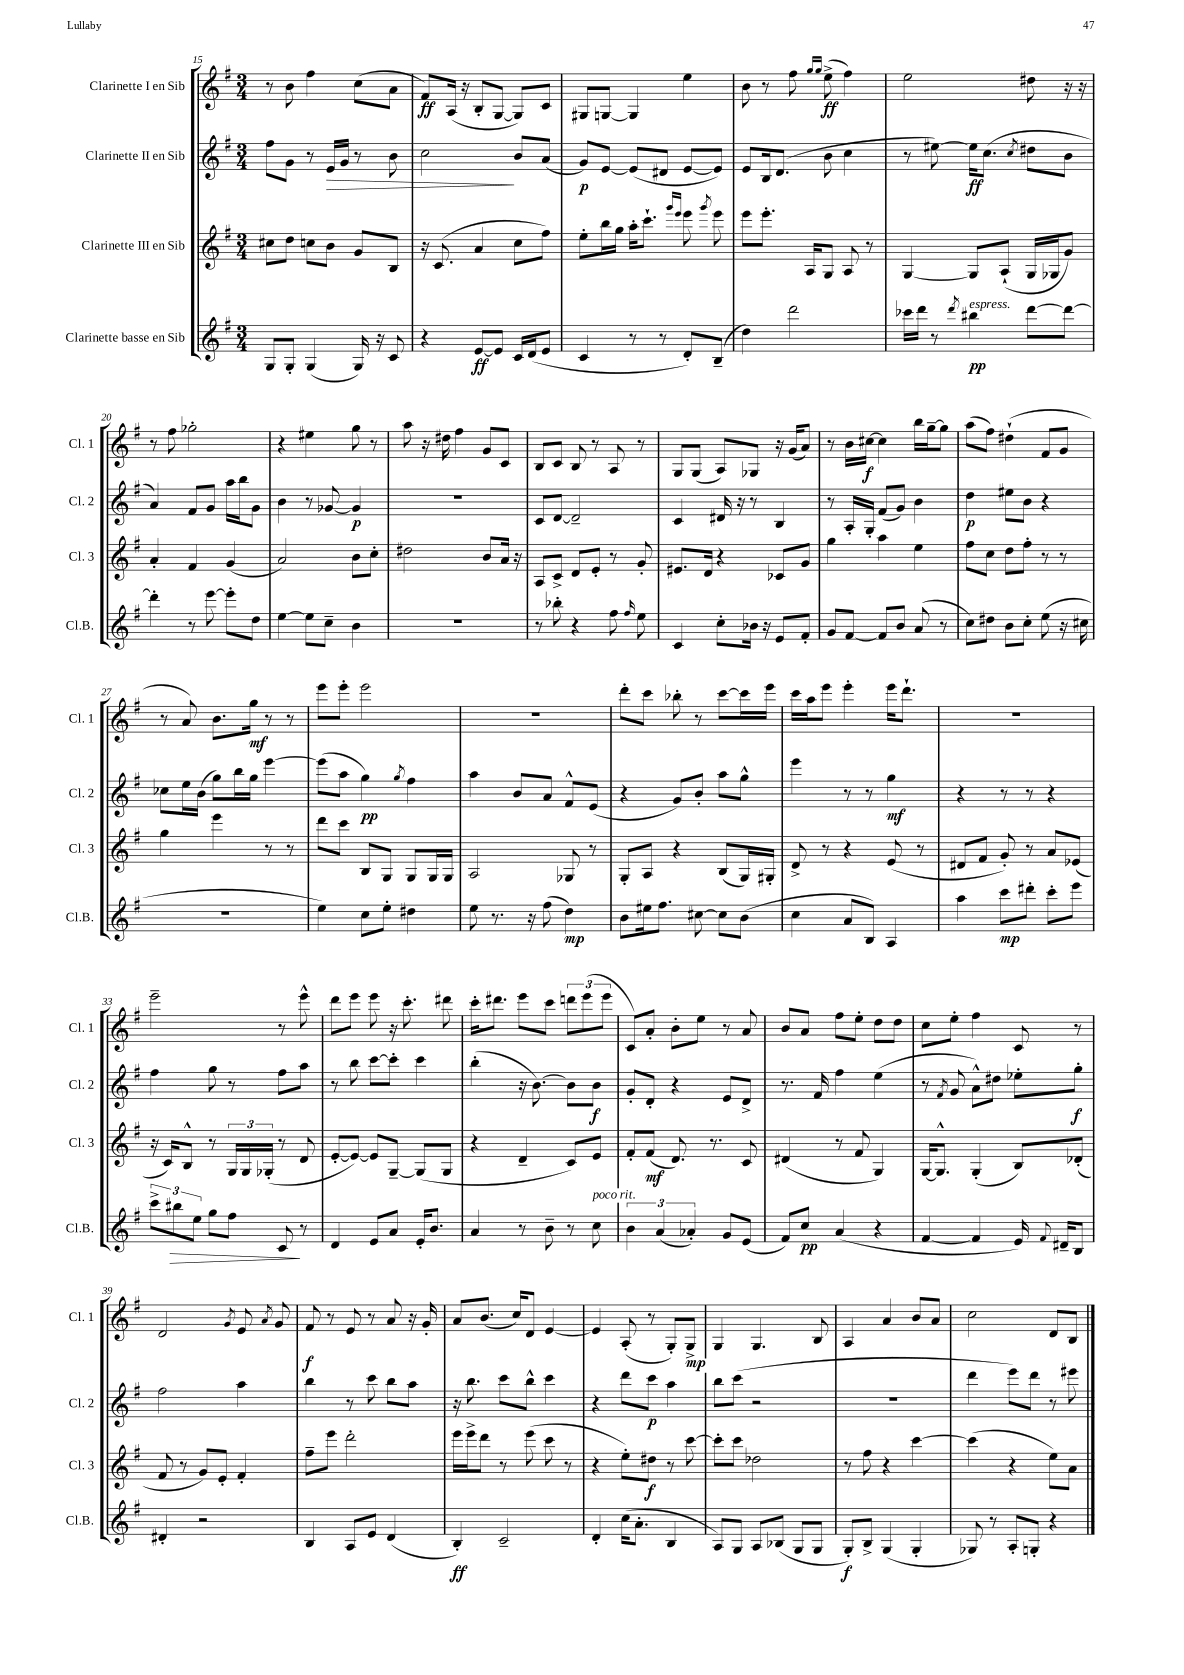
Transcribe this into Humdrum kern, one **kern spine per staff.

**kern	**dynam	**kern	**dynam	**kern	**dynam	**kern	**dynam
*part4	*part4	*part3	*part3	*part2	*part2	*part1	*part1
*staff4	*staff4	*staff3	*staff3	*staff2	*staff2	*staff1	*staff1
*I"Clarinette basse en Sib	*	*I"Clarinette III en Sib	*	*I"Clarinette II en Sib	*	*I"Clarinette I en Sib	*
*I'Cl.B.	*	*I'Cl. 3	*	*I'Cl. 2	*	*I'Cl. 1	*
*clefG2	*	*clefG2	*	*clefG2	*	*clefG2	*
*k[f#]	*	*k[f#]	*	*k[f#]	*	*k[f#]	*
*M3/4	*	*M3/4	*	*M3/4	*	*M3/4	*
=15	=15	=15	=15	=15	=15	=15	=15
8G/L	.	8cc#X\L	.	8ff#\L	.	8r	.
8G'/J	.	8dd\J	.	8g\J	.	8b\	.
(4G/	.	8ccn\L	.	8r	.	4ff#\	.
!	!	!	!	!	!LO:HP:b	!	!
.	.	8b\J	.	16e/LL	>	.	.
.	.	.	.	16g/JJ	.	.	.
16G/)	.	8g/L	.	8r	.	(8cc\L	.
16r	.	.	.	.	.	.	.
8c/	.	8B/J	.	8b\	.	8a\J	.
=16	=16	=16	=16	=16	=16	=16	=16
4r	.	16r	.	2cc\	.	8f#/L)	ff
.	.	(8.c/	.	.	.	.	.
.	.	.	.	.	.	(16A/Jk	.
.	.	.	.	.	.	16r	.
[8e/L	ff	4a/	.	.	.	8B'/L	.
8e/J]	.	.	.	.	.	[8G/J	.
16c/LL	.	8cc\L	.	8b/L	]	8G/L])	.
(16d/J	.	.	.	.	.	.	.
8e/J	.	8ff#\J)	.	(8a/J	.	8c/J	.
=17	=17	=17	=17	=17	=17	=17	=17
4c/	.	8ee'\L	.	8g/L)	p	8G#X/L	.
.	.	16bb\L	.	[8e/J	.	[8Gn/J	.
.	.	16gg\JJ	.	.	.	.	.
8r	.	16aa'\KL	.	(8e/L]	.	4G/]	.
.	.	8.ccc`\J	.	.	.	.	.
8r	.	.	.	8d#X/J	.	.	.
.	.	16qqggg/LL	.	.	.	.	.
.	.	16qqeee/JJ	.	.	.	.	.
8d'/L)	.	8eee\	.	[8e/L	.	4ee\	.
.	.	8qggg/	.	.	.	.	.
(8B~/J	.	8eee\	.	8e/J])	.	.	.
=18	=18	=18	=18	=18	=18	=18	=18
4dd\)	.	8eee\L	.	8e/L	.	8b\	.
.	.	8.eee'\J	.	16B/k	.	8r	.
.	.	.	.	(8.d/J	.	.	.
2ddd\	.	.	.	.	.	8ff#\	.
.	.	16A/KL	.	.	.	.	.
.	.	.	.	.	.	16qqgg/LL	.
.	.	.	.	.	.	16qqgg/JJ	.
.	.	8G/J	.	8b\	.	(8ee^\	ff
.	.	8A/	.	4cc\	.	4ff#\)	.
.	.	8r	.	.	.	.	.
=19	=19	=19	=19	=19	=19	=19	=19
16ccc-X\LL	.	[4G/	.	8r	.	2ee\	.
16ddd\JJ	.	.	.	.	.	.	.
8r	.	.	.	[8ee#X\)	.	.	.
8qddd/	.	.	.	.	.	.	.
!LO:TX:a:i:t=espress.	!	!	!	!	!	!	!
4bb#X\	pp	8G/L]	.	16ee#\KL]	ff	.	.
.	.	.	.	(8.cc\J	.	.	.
.	.	(8A`/J	.	.	.	.	.
.	.	.	.	8qcc/	.	.	.
[8ddd\L	.	16G/LL	.	8dd#X\L	.	8dd#X\	.
.	.	16G-X/J	.	.	.	.	.
8ddd\J_	.	8g/J)	.	8b\J	.	16r	.
.	.	.	.	.	.	16r	.
!!LO:LB:g=z
=20	=20	=20	=20	=20	=20	=20	=20
4ddd'\]	.	4a'/	.	4a/)	.	8r	.
.	.	.	.	.	.	8ff#\	.
8r	.	4f#/	.	8f#/L	.	2gg-X'\	.
[8eee\	.	.	.	8g/J	.	.	.
8eee'\L]	.	(4g/	.	16aa\LL	.	.	.
.	.	.	.	16bb\J	.	.	.
8dd\J	.	.	.	8g\J	.	.	.
=21	=21	=21	=21	=21	=21	=21	=21
[4ee\	.	2a/)	.	4b\	.	4r	.
8ee\L]	.	.	.	8r	.	4ee#X\	.
8cc~\J	.	.	.	[8g-X/	.	.	.
4b\	.	8b\L	.	4g-/]	p	8gg\	.
.	.	8cc'\J	.	.	.	8r	.
=22	=22	=22	=22	=22	=22	=22	=22
2.r	.	2dd#X\	.	2.r	.	8aa\	.
.	.	.	.	.	.	16r	.
.	.	.	.	.	.	16dd#X\	.
.	.	.	.	.	.	4ff#\	.
.	.	8b/L	.	.	.	8g/L	.
.	.	16a/Jk	.	.	.	8c/J	.
.	.	16r	.	.	.	.	.
=23	=23	=23	=23	=23	=23	=23	=23
8r	.	8A/L	.	8c/L	.	8B/L	.
8bb-X'\	.	8c^/J	.	[8d/J	.	8c/J	.
4r	.	8d/L	.	2d~/]	.	8B/	.
.	.	8e'/J	.	.	.	8r	.
8ff#\	.	8r	.	.	.	8A/	.
16qqff#/	.	.	.	.	.	.	.
8ee\	.	8g'/	.	.	.	8r	.
=24	=24	=24	=24	=24	=24	=24	=24
4c/	.	8.e#X/L	.	4c/	.	8G/L	.
.	.	.	.	.	.	(8G/J	.
.	.	16d/Jk	.	.	.	.	.
8cc'\L	.	4r	.	16d#X/	.	8A/L)	.
.	.	.	.	16r	.	.	.
16b-X\Jk	.	.	.	8r	.	8G-X/J	.
16r	.	.	.	.	.	.	.
8e/L	.	8c-X/L	.	4B/	.	16r	.
.	.	.	.	.	.	(16g/KL	.
8f#'/J	.	8g/J	.	.	.	8a/J)	.
=25	=25	=25	=25	=25	=25	=25	=25
8g/L	.	4gg\	.	8r	.	8r	.
[8f#/J	.	.	.	16A'/LL	.	16b\LL	.
.	.	.	.	16G'/JJ	.	[16cc#X\JJ	f
8f#/L]	.	4aa\	.	(8f#/L	.	4cc#\]	.
8b/J	.	.	.	8g/J)	.	.	.
(8a/	.	4ee\	.	4b\	.	16bb\LL	.
.	.	.	.	.	.	[16gg~\J	.
8r	.	.	.	.	.	8gg\J]	.
=26	=26	=26	=26	=26	=26	=26	=26
8cc\L)	.	8ff#\L	.	4dd\	p	(8aa\L	.
8dd#X\J	.	8cc\J	.	.	.	8ff#\J)	.
8b\L	.	8dd\L	.	8ee#X\L	.	(4dd#X`\	.
8cc'\J	.	8ff#'\J	.	8b\J	.	.	.
(8ee\	.	8r	.	4r	.	8f#/L	.
16r	.	8r	.	.	.	8g/J	.
16cc#X\	.	.	.	.	.	.	.
!!LO:LB:g=z
=27	=27	=27	=27	=27	=27	=27	=27
2.r	.	4gg\	.	8cc-X\L	.	8r	.
.	.	.	.	16ee\L	.	8a/)	.
.	.	.	.	(16b\JJ	.	.	.
.	.	4eee\	.	8gg\L)	.	8.b\L	.
.	.	.	.	16bb\L	.	.	.
.	.	.	.	16gg\JJ	.	16gg\Jk	mf
.	.	8r	.	[4eee\	.	8r	.
.	.	8r	.	.	.	8r	.
=28	=28	=28	=28	=28	=28	=28	=28
4ee\)	.	8ddd\L	.	(8eee\L]	.	8eee\L	.
.	.	8ccc\J	.	8aa\J	.	8eee'\J	.
8cc\L	.	8B/L	.	4gg\)	pp	2eee\	.
8ee'\J	.	8G/J	.	.	.	.	.
.	.	.	.	8qgg/	.	.	.
4dd#X\	.	8G/L	.	4ff#\	.	.	.
.	.	16G/L	.	.	.	.	.
.	.	16G/JJ	.	.	.	.	.
=29	=29	=29	=29	=29	=29	=29	=29
8ee\	.	2A/	.	4aa\	.	2.r	.
8.r	.	.	.	.	.	.	.
.	.	.	.	8b/L	.	.	.
16r	.	.	.	.	.	.	.
(8ff#\	.	.	.	8a/J	.	.	.
4dd\)	mp	8G-X/	.	8f#^^/L	.	.	.
.	.	8r	.	(8e/J	.	.	.
=30	=30	=30	=30	=30	=30	=30	=30
8b\L	.	8G'/L	.	4r	.	8ddd'\L	.
16ee#X\k	.	8A/J	.	.	.	8ccc\J	.
8.ff#\J	.	.	.	.	.	.	.
.	.	4r	.	8g/L)	.	8bb-X'\	.
[8cc#X\	.	.	.	8b'/J	.	8r	.
8cc#\L]	.	(8B/L	.	8aa\L	.	[8ccc\L	.
(8b\J	.	16G/L)	.	8gg^^\J	.	16ccc\L]	.
.	.	16G#X'/JJ	.	.	.	16eee\JJ	.
=31	=31	=31	=31	=31	=31	=31	=31
4cc\	.	8d^/	.	4eee\	.	16ccc\LL	.
.	.	.	.	.	.	16aa\J	.
.	.	8r	.	.	.	8eee\J	.
8a/L	.	4r	.	8r	.	4eee'\	.
8B/J)	.	.	.	8r	.	.	.
4A/	.	(8e/	.	4gg\	mf	16eee\KL	.
.	.	.	.	.	.	8.ddd`\J	.
.	.	8r	.	.	.	.	.
=32	=32	=32	=32	=32	=32	=32	=32
4aa\	.	8d#X/L	.	4r	.	2.r	.
.	.	8f#/J	.	.	.	.	.
8ccc\L	mp	8g'/)	.	8r	.	.	.
8ddd#X'\J	.	8r	.	8r	.	.	.
8ccc'\L	.	8a/L	.	4r	.	.	.
8eee\J	.	(8e-X/J	.	.	.	.	.
!!LO:LB:g=z
=33	=33	=33	=33	=33	=33	=33	=33
12ccc^\L	.	16r	.	4ff#\	.	2eee~\	.
.	.	16c/KL)	.	.	.	.	.
!	!LO:HP:b	!	!	!	!	!	!
12bb#X\	>	.	.	.	.	.	.
.	.	8B^^/J	.	.	.	.	.
12ee\J	.	.	.	.	.	.	.
8gg\L	.	8r	.	8gg\	.	.	.
8ff#\J	.	24G/LL	.	8r	.	.	.
.	.	24G/	.	.	.	.	.
.	.	(24G-X'/JJ	.	.	.	.	.
8c/	.	8r	.	8ff#\L	.	8r	.
8r	]	8d/	.	8aa\J	.	8eee^^\	.
=34	=34	=34	=34	=34	=34	=34	=34
4d/	.	[8e'/L	.	8r	.	8ddd\L	.
.	.	8e/J_)	.	8bb\	.	8eee\J	.
8e/L	.	8e/L]	.	[8ccc\L	.	8eee\	.
8a/J	.	[8G~/J	.	8ccc'\J]	.	16r	.
.	.	.	.	.	.	8.ccc'\	.
16e'/KL	.	(8G/L]	.	4ccc\	.	.	.
8.b/J	.	.	.	.	.	.	.
.	.	8G/J	.	.	.	8ddd#X\	.
=35	=35	=35	=35	=35	=35	=35	=35
4a/	.	4r	.	(4bb'\	.	16ccc'\KL	.
.	.	.	.	.	.	8.ddd#X\J	.
8r	.	4d~/	.	16r	.	8eee\L	.
.	.	.	.	[8.b\)	.	.	.
8b~\	.	.	.	.	.	8ccc\J	.
8r	.	8c/L)	.	8b\L]	.	12dddn\L	.
.	.	.	.	.	.	(12eee\	.
!LO:TX:a:i:t=poco rit.	!	!	!	!	!	!	!
8cc\	.	8e/J	.	8b\J	f	.	.
.	.	.	.	.	.	12eee\J	.
=36	=36	=36	=36	=36	=36	=36	=36
6b\	.	8f#'/L	.	8g'/L	.	8c/L)	.
.	.	(8f#/J	mf	8d'/J	.	8a'/J	.
(6a/	.	.	.	.	.	.	.
.	.	8.d/)	.	4r	.	8b'\L	.
6a-X'/)	.	.	.	.	.	.	.
.	.	.	.	.	.	8ee\J	.
.	.	8.r	.	.	.	.	.
8g/L	.	.	.	8e/L	.	8r	.
(8e/J	.	8c/	.	8d^/J	.	8a/	.
=37	=37	=37	=37	=37	=37	=37	=37
8f#/L)	.	(4d#X/	.	8.r	.	8b/L	.
8cc/J	pp	.	.	.	.	8a/J	.
.	.	.	.	16f#/	.	.	.
(4a/	.	8r	.	4ff#\	.	8ff#\L	.
.	.	8f#/	.	.	.	8ee'\J	.
4r	.	4G/)	.	(4ee\	.	8dd\L	.
.	.	.	.	.	.	8dd\J	.
=38	=38	=38	=38	=38	=38	=38	=38
[4f#/	.	[16G/KL	.	8r	.	8cc\L	.
.	.	8.G^^/J]	.	.	.	.	.
.	.	.	.	8qf#/	.	.	.
.	.	.	.	8g/	.	8ee'\J	.
4f#/]	.	(4G'/	.	8a^^\L)	.	4ff#\	.
.	.	.	.	8dd#X\J	.	.	.
16e/)	.	8B/L)	.	8ee-X'\L	.	8c/	.
8qqf#/	.	.	.	.	.	.	.
16d#X~/KL	.	.	.	.	.	.	.
8B/J	.	(8d-X'/J	.	8gg'\J	f	8r	.
!!LO:LB:g=z
=39	=39	=39	=39	=39	=39	=39	=39
4d#X'/	.	8f#/	.	2ff#\	.	2d/	.
.	.	8r	.	.	.	.	.
2r	.	8g/L)	.	.	.	.	.
.	.	8e'/J	.	.	.	.	.
.	.	.	.	.	.	8qg/	.
.	.	4f#'/	.	4aa\	.	8e/	.
.	.	.	.	.	.	8qa/	.
.	.	.	.	.	.	8g/	.
=40	=40	=40	=40	=40	=40	=40	=40
4B/	.	8ff#~\L	.	4bb\	.	8f#/	f
.	.	8eee\J	.	.	.	8r	.
8A/L	.	2ddd'\	.	8r	.	8e/	.
8e/J	.	.	.	8ccc\	.	8r	.
(4d/	.	.	.	8bb\L	.	8a/	.
.	.	.	.	8aa\J	.	16r	.
.	.	.	.	.	.	16g'/	.
=41	=41	=41	=41	=41	=41	=41	=41
4B'/)	ff	16eee\LL	.	16r	.	8a/L	.
.	.	16eee^\J	.	8.bb\	.	.	.
.	.	8ddd\J	.	.	.	(8.b/J	.
2c~/	.	8r	.	8ccc\L	.	.	.
.	.	.	.	.	.	16cc/KL)	.
.	.	(8eee\	.	8bb^^\J	.	8d/J	.
.	.	8ccc\	.	4ccc\	.	[4e/	.
.	.	8r	.	.	.	.	.
=42	=42	=42	=42	=42	=42	=42	=42
4d'/	.	4r	.	4r	.	4e/]	.
(16cc\KL	.	8ee'\L)	.	8ddd\L	.	(8A'/	.
8.a'\J	.	.	.	.	.	.	.
.	.	8dd#X\J	f	8ccc\J	p	8r	.
4B/	.	8r	.	4aa\	.	8G'/L)	.
.	.	[8ccc\	.	.	.	8G^/J	mp
=43	=43	=43	=43	=43	=43	=43	=43
8A/L)	.	8ccc'\L]	.	8bb\L	.	4G/	.
8G/J	.	8ccc\J	.	(8ccc\J	.	.	.
8A/L	.	2dd-X\	.	2r	.	4.G/	.
(8B-X/J	.	.	.	.	.	.	.
8G/L	.	.	.	.	.	.	.
8G/J	.	.	.	.	.	8B/	.
=44	=44	=44	=44	=44	=44	=44	=44
8G'/L)	f	8r	.	2.r	.	4A/	.
8B^/J	.	8ff#\	.	.	.	.	.
(4G/	.	4r	.	.	.	4a/	.
4G'/	.	[4ccc\	.	.	.	8b/L	.
.	.	.	.	.	.	8a/J	.
=45	=45	=45	=45	=45	=45	=45	=45
8G-X/)	.	(4ccc\]	.	4ddd\	.	2cc\	.
8r	.	.	.	.	.	.	.
8A'/L	.	4r	.	8eee\L)	.	.	.
8Gn'/J	.	.	.	8ddd\J	.	.	.
4r	.	8ee\L)	.	8r	.	8d/L	.
.	.	8a\J	.	8eee#X\	.	8B/J	.
==	==	==	==	==	==	==	==
*-	*-	*-	*-	*-	*-	*-	*-
